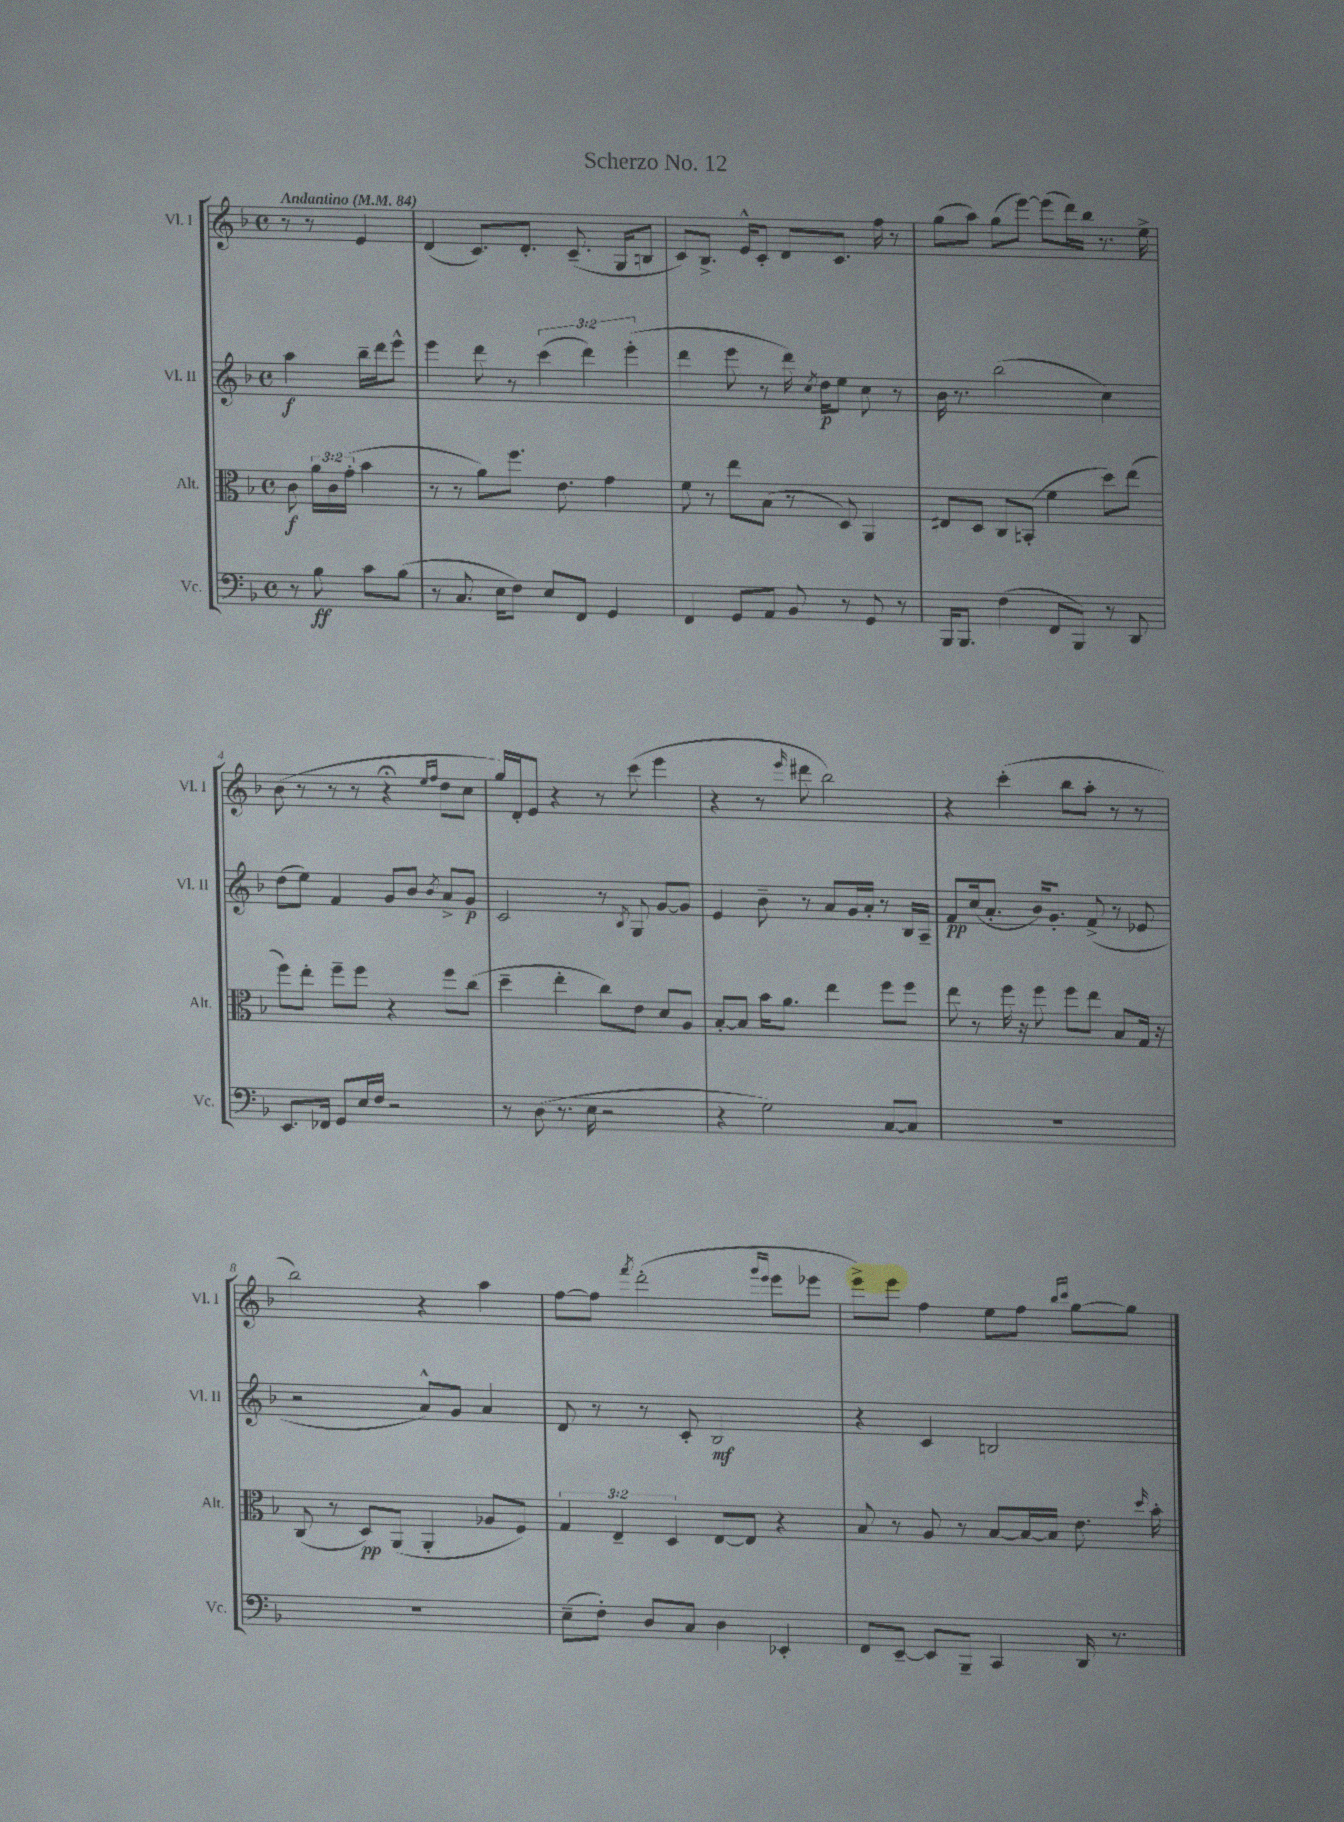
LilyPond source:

\header { title = "Scherzo No. 12" }
<<
\new StaffGroup <<
\new Staff = "s0" \with { instrumentName = "Vl. I" shortInstrumentName = "Vl. I" } {
    \clef treble \key f \major \defaultTimeSignature \time 4/4 \partial 2 \tempo "Andantino" 4 = 84
    \autoBeamOff r8 r8 e'4 |
    d'4( c'8.[) d'8.]-. c'8.--( g16[ b8] |
    c'8[) bes8.]-> e'16[-^ c'8]-. d'8[ c'8.] f''16 r8 |
    g''8[( a''8]) g''8[( e'''8]~) e'''8[( d'''16) bes''16] r8. e''16-> |
    bes'8( r8 r8 r8 r4\fermata \grace { e''16[ f''16] } d''8[ c''8] |
    g''16[) d'16-. e'8] r4 r8 c'''8( e'''4 |
    r4 r8 \grace { e'''16 } dis'''8 bes''2) |
    r4 c'''4-.( bes''8[ a''8]-. r8 r8 |
    bes''2) r4 a''4 |
    f''8[~ f''8] \acciaccatura { f'''8 } d'''2-.( \grace { g'''16[ e'''16] } e'''8[ ees'''8] |
    e'''8[->) e'''8] f''4 e''8[ f''8] \grace { bes''16[ c'''16] } g''8[~ g''8] \bar "|." |
}
\new Staff = "s1" \with { instrumentName = "Vl. II" shortInstrumentName = "Vl. II" } {
    \clef treble \key f \major \defaultTimeSignature \time 4/4 \override Staff.TupletNumber.text = #tuplet-number::calc-fraction-text \partial 2
    \autoBeamOff a''4\f bes''16[-- d'''16 e'''8]-^ |
    e'''4 d'''8 r8 \tuplet 3/2 { c'''4( d'''4) e'''4-.( } |
    d'''4 e'''8 r8 d'''16) \acciaccatura { c''8 } d''16[\p e''8] c''8 r8 |
    bes'16 r8. bes''2( c''4) |
    d''8[( e''8]) f'4 g'8[ bes'8] \acciaccatura { bes'8 } a'8[-> g'8]\p |
    c'2 r8 \acciaccatura { bes8 } g8 g'8[~ g'8] |
    e'4 bes'8-- r8 a'8[ g'16 a'16]-. r8 bes16[ a16]-- |
    f'8[\pp c''16( a'8.]-. bes'16[) g'8.]-. f'8->( r8 ees'8 |
    r2 a'8[-^) g'8] a'4 |
    d'8 r8 r8 c'8-. bes2\mf |
    r4 c'4 b2 \bar "|." |
}
\new Staff = "s2" \with { instrumentName = "Alt." shortInstrumentName = "Alt." } {
    \clef alto \key f \major \defaultTimeSignature \time 4/4 \override Staff.TupletNumber.text = #tuplet-number::calc-fraction-text \partial 2
    \autoBeamOff c'8\f \tuplet 3/2 { a'16[ c'16 g'16]-.( } bes'4 |
    r8 r8 a'8[) f''8.] e'8. g'4 |
    f'8 r8 e''8[ bes8]( r8 d8) a,4 |
    eis8[ d8] c8[ b,8]-.( f'4 d''8[) e''8]( |
    f''8[) e''8]-. f''8[-- f''8] r4 f''8[ c''8]( |
    d''4-- e''4-. c''8[) e'8] d'8[ a8] |
    bes8[~-. bes8] bes'16[ a'8.] e''4 f''8[ f''8] |
    e''8 r8 f''16 r16 f''8 f''8[ e''8] bes8[ g16] r16 |
    c8( r8 d8[\pp) a,8]( a,4-. aes8[ f8]) |
    \tuplet 3/2 { g4 e4-- d4 } e8[~ e8] r4 |
    bes8 r8 a8 r8 bes8[~ bes16~ bes16] e'8. \grace { d''16 } bes'16-. \bar "|." |
}
\new Staff = "s3" \with { instrumentName = "Vc." shortInstrumentName = "Vc." } {
    \clef bass \key f \major \defaultTimeSignature \time 4/4 \partial 2
    \autoBeamOff r8 bes8\ff c'8[ bes8]( |
    r8 c8. e16[ f8]) e8[ f,8] g,4 |
    f,4 g,8[ a,8] bes,8 r8 g,8 r8 |
    bes,,16[ bes,,8.] f4( f,8[ bes,,8]) r8 d,8 |
    e,8.[ fes,16] g,8[ e16 f16] r2 |
    r8 d8( r8. e16 r2 |
    r4 g2) c8[~ c8] |
    R1 |
    R1 |
    e8[--( f8]-.) d8[ c8] d4 ees,4-. |
    f,8[ e,8]~-- e,8[ bes,,8]-- c,4 d,16 r8. \bar "|." |
}
>>
>>
